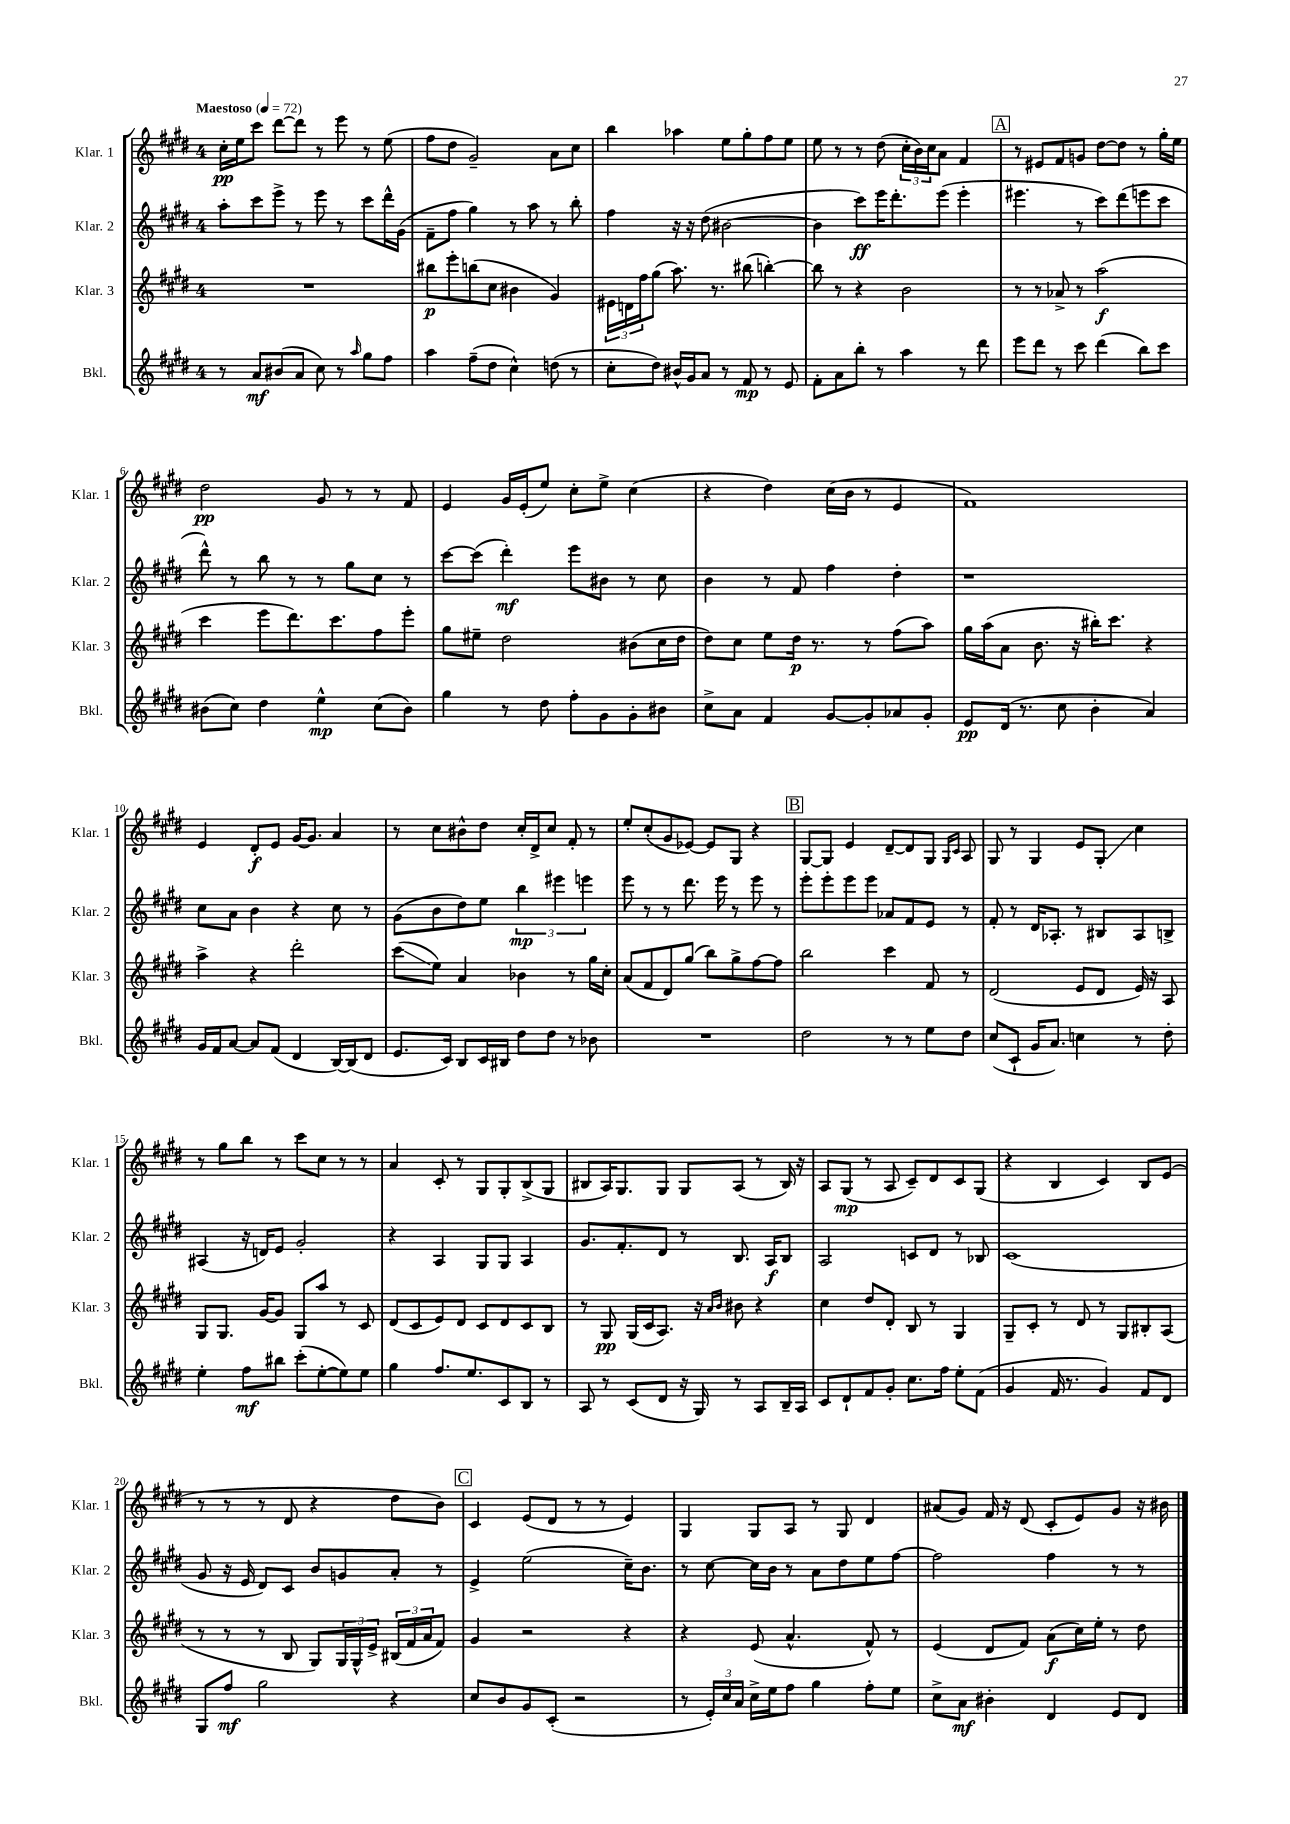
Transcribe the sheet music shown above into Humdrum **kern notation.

**kern	**kern	**kern	**kern
*staff4	*staff3	*staff2	*staff1
*clefG2	*clefG2	*clefG2	*clefG2
*k[f#c#g#d#]	*k[f#c#g#d#]	*k[f#c#g#d#]	*k[f#c#g#d#]
*M4/4	*M4/4	*M4/4	*M4/4
*MM72	*MM72	*MM72	*MM72
8r	1r	8aa'	16cc#'
.	.	.	16ee
8a	.	8ccc#	8ccc#
(8b#	.	8eee^	[8ddd#
8a	.	8r	8ddd#]
8cc#)	.	8eee	8r
8r	.	8r	8eee
16qqaa	.	.	.
8gg#	.	8ccc#	8r
8ff#	.	16ddd#^^	(8ee
.	.	(16g#	.
=	=	=	=
4aa	8bb#	8f#~	8ff#
.	8eee'	8ff#	8dd#
(8ff#~	(8bb	4gg#)	2g#~)
8dd#	8cc#	.	.
4cc#^^)	4b#	8r	.
.	.	8aa	.
(8dd	4g#)	8r	8a
8r	.	8bb'	8cc#
=	=	=	=
8cc#'	24e#	4ff#	4bb
.	24d	.	.
.	24ff#	.	.
8dd#)	(8gg#	.	.
16b#^^	8.aa)	16r	4aa-
16g#	.	16r	.
8a	.	(8dd#	.
.	8.r	.	.
8r	.	[2b#	8ee
8f#	(8bb#	.	8gg#'
8r	[4bb')	.	8ff#
8e	.	.	8ee
=	=	=	=
8f#'	8bb]	4b#]	8ee
8a	8r	.	8r
8bb'	4r	8ccc#)	8r
8r	.	16eee	(8dd#
.	.	8.ddd#'	.
4aa	2b	.	24cc#'
.	.	.	24b)
.	.	.	24cc#
.	.	(8eee	8a
8r	.	4eee'	4f#
8ddd#	.	.	.
=	=	=	=
8eee	8r	4.eee#	8r
8ddd#	8r	.	8e#
8r	8a-^	.	8f#
8ccc#	8r	8r	8g
(4ddd#	(2aa	8ccc#)	[8dd#
.	.	(8ddd#	8dd#]
8bb)	.	8eee	8r
8ccc#	.	8ccc#	16gg#'
.	.	.	16ee
=	=	=	=
(8b#	4ccc#	8ddd#^^)	2dd#
8cc#)	.	8r	.
4dd#	8eee	8bb	.
.	8.ddd#)	8r	.
4ee^^	.	8r	8g#
.	8.ccc#	.	.
.	.	8gg#	8r
(8cc#	8ff#	8cc#	8r
8b#)	8eee'	8r	8f#
=	=	=	=
4gg#	8gg#	[8ccc#	4e
.	8ee#~	(8ccc#]	.
8r	2dd#	4ddd#')	16g#
.	.	.	(16e'
8dd#	.	.	8ee)
8ff#'	.	8eee	8cc#'
8g#	.	8b#	8ee^
8g#'	(8b#	8r	(4cc#
8b#	16cc#	8cc#	.
.	16dd#	.	.
=	=	=	=
8cc#^	8dd#)	4b	4r
8a	8cc#	.	.
4f#	8ee	8r	4dd#)
.	16dd#	8f#	.
.	8.r	.	.
[8g#	.	4ff#	(16cc#
.	.	.	16b
8g#']	8r	.	8r
8a-	(8ff#	4dd#'	4e
8g#'	8aa)	.	.
=	=	=	=
8e	16gg#	1r	1f#)
.	(16aa	.	.
(16d#	8a	.	.
8.r	.	.	.
.	8.b	.	.
8cc#	.	.	.
.	16r	.	.
4b'	16bb#')	.	.
.	8.ccc#	.	.
4a)	4r	.	.
=	=	=	=
16g#	4aa^	8cc#	4e
16f#	.	.	.
[8a	.	8a	.
8a]	4r	4b	8d#'
(8f#	.	.	8e
4d#	2ddd#'	4r	[16g#
.	.	.	8.g#]
[16B)	.	8cc#	4a
(16B]	.	.	.
8d#	.	8r	.
=	=	=	=
8.e	(8ccc#	(8g#	8r
.	8ee)	8b	8cc#
16c#)	.	.	.
8B	4a	8dd#)	8b#^^
16c#	.	8ee	8dd#
16B#	.	.	.
8dd#	4b-	6bb	16cc#'
.	.	.	16d#^
8dd#	.	.	8cc#
.	.	6eee#	.
8r	8r	.	8f#'
.	.	6eee	.
8b-	16gg#	.	8r
.	16cc#'	.	.
=	=	=	=
1r	(8a	8eee	8ee'
.	8f#	8r	(8cc#'
.	8d#)	8r	8g#
.	(8gg#	8.ddd#	[8e-)
.	8bb)	.	8e-]
.	.	16eee	.
.	8gg#^	8r	8G#
.	[8ff#	8eee	4r
.	8ff#]	8r	.
=	=	=	=
2dd#	2bb	8eee'	[8G#
.	.	8eee'	8G#]
.	.	8eee	4e
.	.	8eee	.
8r	4ccc#	8a-	[8d#~
8r	.	8f#	8d#]
8ee	8f#	8e	8G#
.	.	.	16qqG#
.	.	.	16qqc#
8dd#	8r	8r	8A
=	=	=	=
(8cc#	(2d#	8f#'	8G#
8c#`	.	8r	8r
16g#	.	16d#	4G#
8.a)	.	8.A-'	.
4cc	8e	8r	8e
.	8d#	8B#	8G#'
8r	16e)	8A-	4cc#
.	16r	.	.
8dd#'	8A	8B^	.
=	=	=	=
4ee'	8G#	(4A#	8r
.	8.G#	.	8gg#
8ff#	.	16r	8bb
.	[16g#	16d)	.
8bb#	8g#]	8e	8r
(8ccc#'	8G#	2g#'	8ccc#
[8ee'	8aa	.	8cc#
8ee])	8r	.	8r
8ee	8c#	.	8r
=	=	=	=
4gg#	(8d#	4r	4a
.	8c#	.	.
8.ff#	8e)	4A	8c#'
.	8d#	.	8r
8.ee	.	.	.
.	8c#	8G#	8G#
8c#	8d#	8G#	8G#'
8B	8c#	4A	(8B^
8r	8B	.	8G#
=	=	=	=
8A	8r	8.g#	8B#
8r	8G#	.	16A)
.	.	8.f#'	8.G#
(8c#	(16G#	.	.
.	16c#	.	.
8d#	8.A)	8d#	8G#
16r	.	8r	8G#
16G#)	16r	.	.
.	16qqa	.	.
.	16qqb	.	.
8r	8b#	8.B	(8A
8A	4r	.	8r
.	.	16A	.
16B~	.	8B	16B#)
16A	.	.	16r
=	=	=	=
8c#	4cc#	2A	8A
8d#`	.	.	(8G#
8f#	8dd#	.	8r
8g#'	8d#'	.	8A
8.cc#	8B	8c	8c#~)
.	8r	8d#	8d#
16ff#	.	.	.
8ee'	4G#	8r	8c#
(8f#	.	8B-	(8G#
=	=	=	=
4g#	8G#~	(1c#	4r
.	8c#'	.	.
16f#	8r	.	4B
8.r	.	.	.
.	8d#	.	.
4g#)	8r	.	4c#)
.	8G#	.	.
8f#	8B#'	.	8B
8d#	(8A	.	(8e
=	=	=	=
8G#	8r	8g#	8r
8ff#	8r	16r	8r
.	.	16e	.
2gg#	8r	8d#)	8r
.	8B	8c#	8d#
.	8G#)	8b	4r
.	24G#	8g	.
.	24G#^^	.	.
.	24e^	.	.
4r	(24B#	8a'	8dd#
.	24f#	.	.
.	24a	.	.
.	8f#)	8r	8b)
=	=	=	=
8cc#	4g#	4e^	4c#
8b	.	.	.
8g#	2r	(2ee	(8e
(8c#'	.	.	8d#
2r	.	.	8r
.	.	.	8r
.	4r	16cc#~)	4e)
.	.	8.b	.
=	=	=	=
8r	4r	8r	4G#
24e')	.	[8cc#	.
24cc#	.	.	.
24a	.	.	.
16cc#^	(8e	16cc#]	8G#
16ee	.	16b	.
8ff#	4.a^^	8r	8A
4gg#	.	8a	8r
.	.	8dd#	8G#
8ff#'	8f#^^)	8ee	4d#
8ee	8r	[8ff#	.
=	=	=	=
8cc#^	(4e	2ff#]	(8a#
8a	.	.	8g#)
4b#'	8d#	.	16f#
.	.	.	16r
.	8f#)	.	(8d#
4d#	(8a	4ff#	8c#'
.	16cc#)	.	8e)
.	16ee'	.	.
8e	8r	8r	8g#
8d#	8dd#	8r	16r
.	.	.	16b#
==	==	==	==
*-	*-	*-	*-
